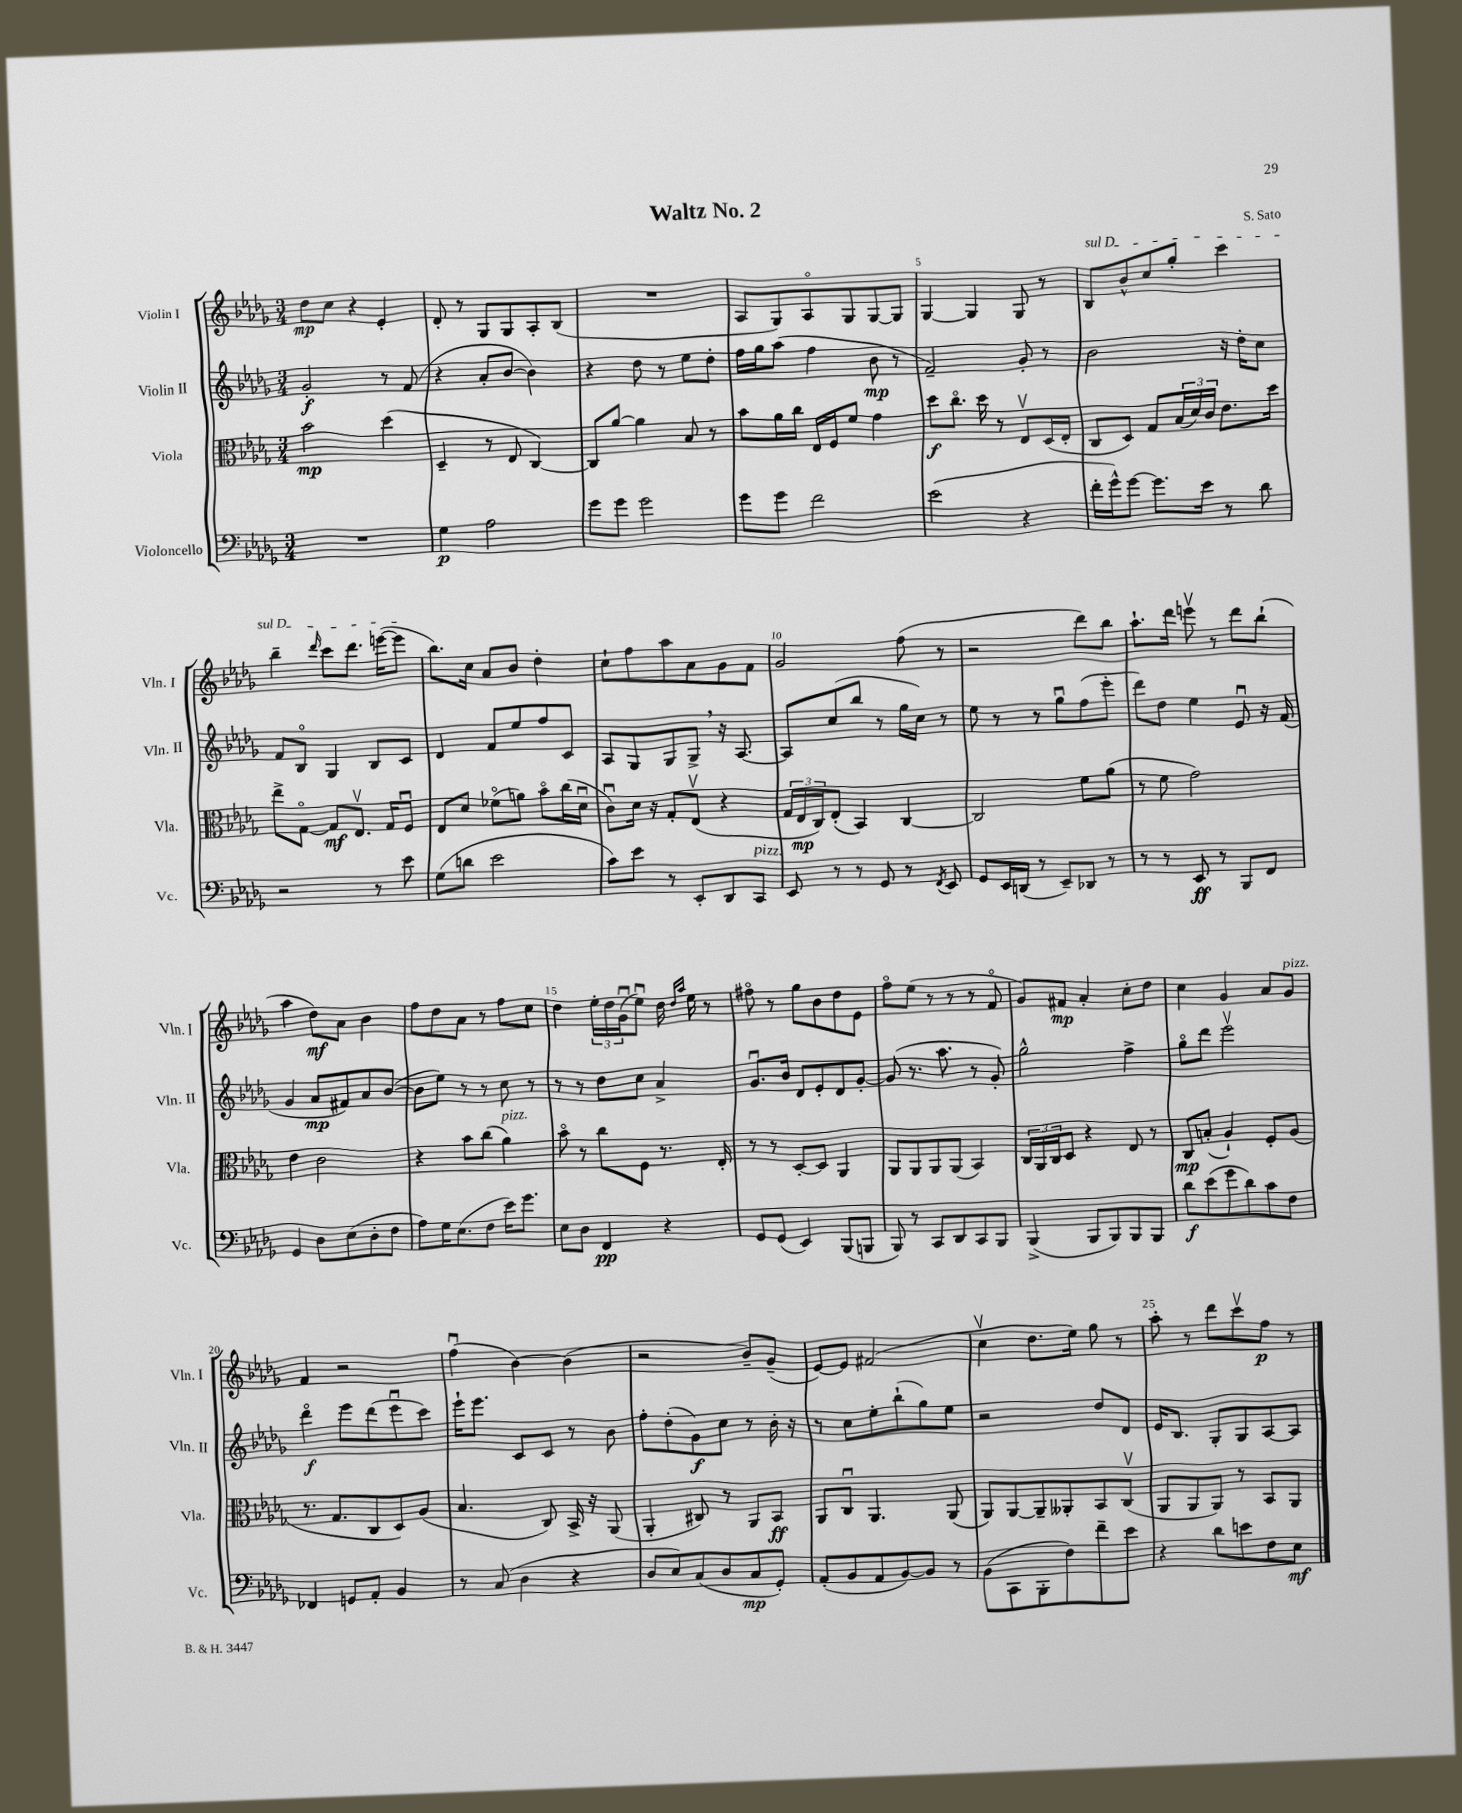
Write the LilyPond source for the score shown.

\header { title = "Waltz No. 2" composer = "S. Sato" }
<<
\new StaffGroup <<
\new Staff = "s0" \with { instrumentName = "Violin I" shortInstrumentName = "Vln. I" } {
    \clef treble \key des \major \numericTimeSignature \time 3/4
    des''8\mp c''8 r4 ees'4-. |
    des'8-. r8 ges8 ges8 aes8-. bes8( |
    R2. |
    aes8 ges8) aes8\flageolet ges8 ges8~ ges8 |
    ges4~ ges4 ges8 r8 |
    \once \override TextSpanner.bound-details.left.text = \markup { \italic "sul D" } bes8\startTextSpan bes'8-^ c''8 ges''8-. c'''4 |
    bes''4-- \grace { des'''16 } c'''8 des'''8. e'''16~( e'''8\stopTextSpan |
    bes''8.) c''16 aes'8 bes'8 des''4-. |
    c''8-! f''8 aes''8 aes'8 ges'8 f'8 |
    ges'2 f''8( r8 |
    r2 des'''8) bes''8 |
    aes''8.-! des'''16 e'''8\upbow r8 des'''8 bes''8-!( |
    aes''4 des''8\mf) aes'8 bes'4 |
    f''8 des''8 aes'8 r8 f''8 c''8 |
    des''4 \tuplet 3/2 { ees''16-. des''16 ges'16\downbow( } ees''8\downbow) des''16 \grace { des''16 aes''16 } ees''16 r8 |
    fis''8\flageolet r8 ges''8 bes'8 des''8 ees'8 |
    f''8\flageolet ees''8( r8 r8 r8 f'8\flageolet |
    ges'8) fis'8\mp aes'4-. c''8-. des''8 |
    c''4 ges'4 aes'8 ges'8^\markup { \italic "pizz." } |
    f'4 r2 |
    f''4\downbow( bes'4~) bes'4( |
    r2 bes'8--) ges'8--( |
    ees'8~) ees'8 fis'2( |
    c''4\upbow des''8. ees''16) ges''8 r8 |
    aes''8-. r8 des'''8 c'''8\upbow f''8\p r8 \bar "|." |
}
\new Staff = "s1" \with { instrumentName = "Violin II" shortInstrumentName = "Vln. II" } {
    \clef treble \key des \major \numericTimeSignature \time 3/4
    ges'2-.\f r8 f'8( |
    r4 aes'8-. bes'8~ bes'4) |
    r4 des''8 r8 ees''8 des''8-. |
    f''16 ges''16 aes''8( f''4 bes'8\mp r8 |
    f'2--) ges'8-. r8 |
    bes'2 r16 des''16-. c''8 |
    f'8 bes8\flageolet ges4 bes8 c'8 |
    des'4 f'8 ees''8 f''8 c'8 |
    aes8 ges8 ges8 ges8-> \breathe r16 aes8.~ |
    aes8 c''8( bes''8 r8 ges''16 c''16) r8 |
    ees''8 r8 r8 ges''8\downbow f''8( ees'''8-. |
    des'''8) des''8 ees''4 ees'8\downbow r16 f'16( |
    ges'4 aes'8\mp fis'8) aes'8 bes'8~( |
    bes'8 ees''8) r8 r8 c''8 r8 |
    r8 r8 des''8 c''8 aes'4-> |
    ges'8.\downbow bes'16 des'8 ees'8-. des'8 ges'8~-. |
    ges'8( r8. aes''8. r8 ges'8-.) |
    ges''2-^ f''4-> |
    ges''8\flageolet des'''8 ees'''2\upbow |
    des'''4\flageolet\f ees'''8 des'''8( ees'''8\downbow c'''8) |
    ees'''16-! ees'''8. c'8 c'8 r8 bes'8 |
    f''8-. des''8-.( ges'8\f) c''8 r8 bes'16-. r16 |
    r8 c''8 ees''8-. bes''8-!( ges''8) ees''8 |
    r2 des''8 des'8 |
    ees'16 bes8. ges8-. ges8 aes8~ aes8 \bar "|." |
}
\new Staff = "s2" \with { instrumentName = "Viola" shortInstrumentName = "Vla." } {
    \clef alto \key des \major \numericTimeSignature \time 3/4
    bes'2\mp des''4( |
    des4-- r8 ees8 c4~) |
    c8 aes'8~ aes'4 bes8 r8 |
    bes'8 aes'16 c''16 ees16 f16 f'8 ges'4 |
    des''8\f c''8.\flageolet des''16 r8 ees8\upbow des16( ees16-. |
    c8 des8) ges8 \tuplet 3/2 { bes16( des'16) c'16 } ees'8. des''16 |
    ees''8-> ges8~\flageolet ges8\mf ees8.\upbow ges16 f8\downbow |
    ees8 des'8 fes'8\flageolet( a'8) bes'8\flageolet c''16( des'16\downbow |
    c'8\downbow) des'16 r16 ges8-. ees8\upbow( r4 |
    \tuplet 3/2 { ges16 ees16\mp c16) } ees8-.( bes,4) c4~ |
    c2 f'8 aes'8( |
    r8 f'8 ges'2) |
    ees'4 c'2 |
    r4 bes'8 c''8( aes'4^\markup { \italic "pizz." }) |
    bes'8\flageolet r8 c''8 f8 r8. ees16-. |
    r8 r8 des8~-. des8 aes,4 |
    aes,8 aes,8 aes,8 aes,8( bes,4) |
    \tuplet 3/2 { c16 aes,16 c16 } des8 r4 ees8 r8 |
    c8\mp b8-.( aes4-!) f8-. aes8( |
    r8. ges8. c8 des8) aes8( |
    bes4. c8) bes,16-> r16 aes,8( |
    aes,4-. cis8) r8 aes,8 bes,8\ff |
    aes,8 c8\downbow aes,4. aes,8( |
    aes,8) aes,8~ aes,8-- aeses,8-. bes,8 c8\upbow( |
    aes,8 aes,8 aes,8) r8 bes,8 aes,8 \bar "|." |
}
\new Staff = "s3" \with { instrumentName = "Violoncello" shortInstrumentName = "Vc." } {
    \clef bass \key des \major \numericTimeSignature \time 3/4
    R2. |
    ges4\p aes2 |
    ges'8 ges'8 ges'2 |
    ges'8 ges'8 f'2 |
    ees'2( r4 |
    f'16-. ges'16-^) ges'8~ ges'8. ees'16 r8 des'8 |
    r2 r8 ees'8 |
    ges8( d'8 ees'2 |
    c'8) ees'8 r8 ees,8-. des,8 c,8^\markup { \italic "pizz." } |
    ees,8 r8 r8 ges,8 r8 \acciaccatura { f,8 } ees,8 |
    ges,8 ees,16 d,16( r8 ees,8--) des,8 r8 |
    r8 r8 ees,8\ff r8 bes,,8 f,8 |
    ges,4 des8 ees8( des8-. f8 |
    aes8) ges16 ees8.( f8 ees'16) ges'8. |
    ees8 des8 f,4\pp r4 |
    ges,8 ges,8( ees,4) bes,,8( b,,8 |
    bes,,8) r8 c,8 des,8 c,8 bes,,8 |
    bes,,4->( bes,,8 bes,,8) bes,,8 bes,,8 |
    des'8\f ees'8( ges'8 des'8) c'8 f8 |
    fes,4 g,8 aes,8-. bes,4 |
    r8 c8( des4 r4 |
    des8 ees8) c8( des8 c8\mp ges,8-.) |
    aes,8-.( bes,8 aes,8 bes,8~) bes,8 r8 |
    bes,8( c,8 bes,,8-. f8) f'8-- ees'8 |
    r4 des'8 e'8 f8 ees8\mf \bar "|." |
}
>>
>>
\layout { \context { \Score \override BarNumber.break-visibility = ##(#f #t #t) barNumberVisibility = #(every-nth-bar-number-visible 5) } }
